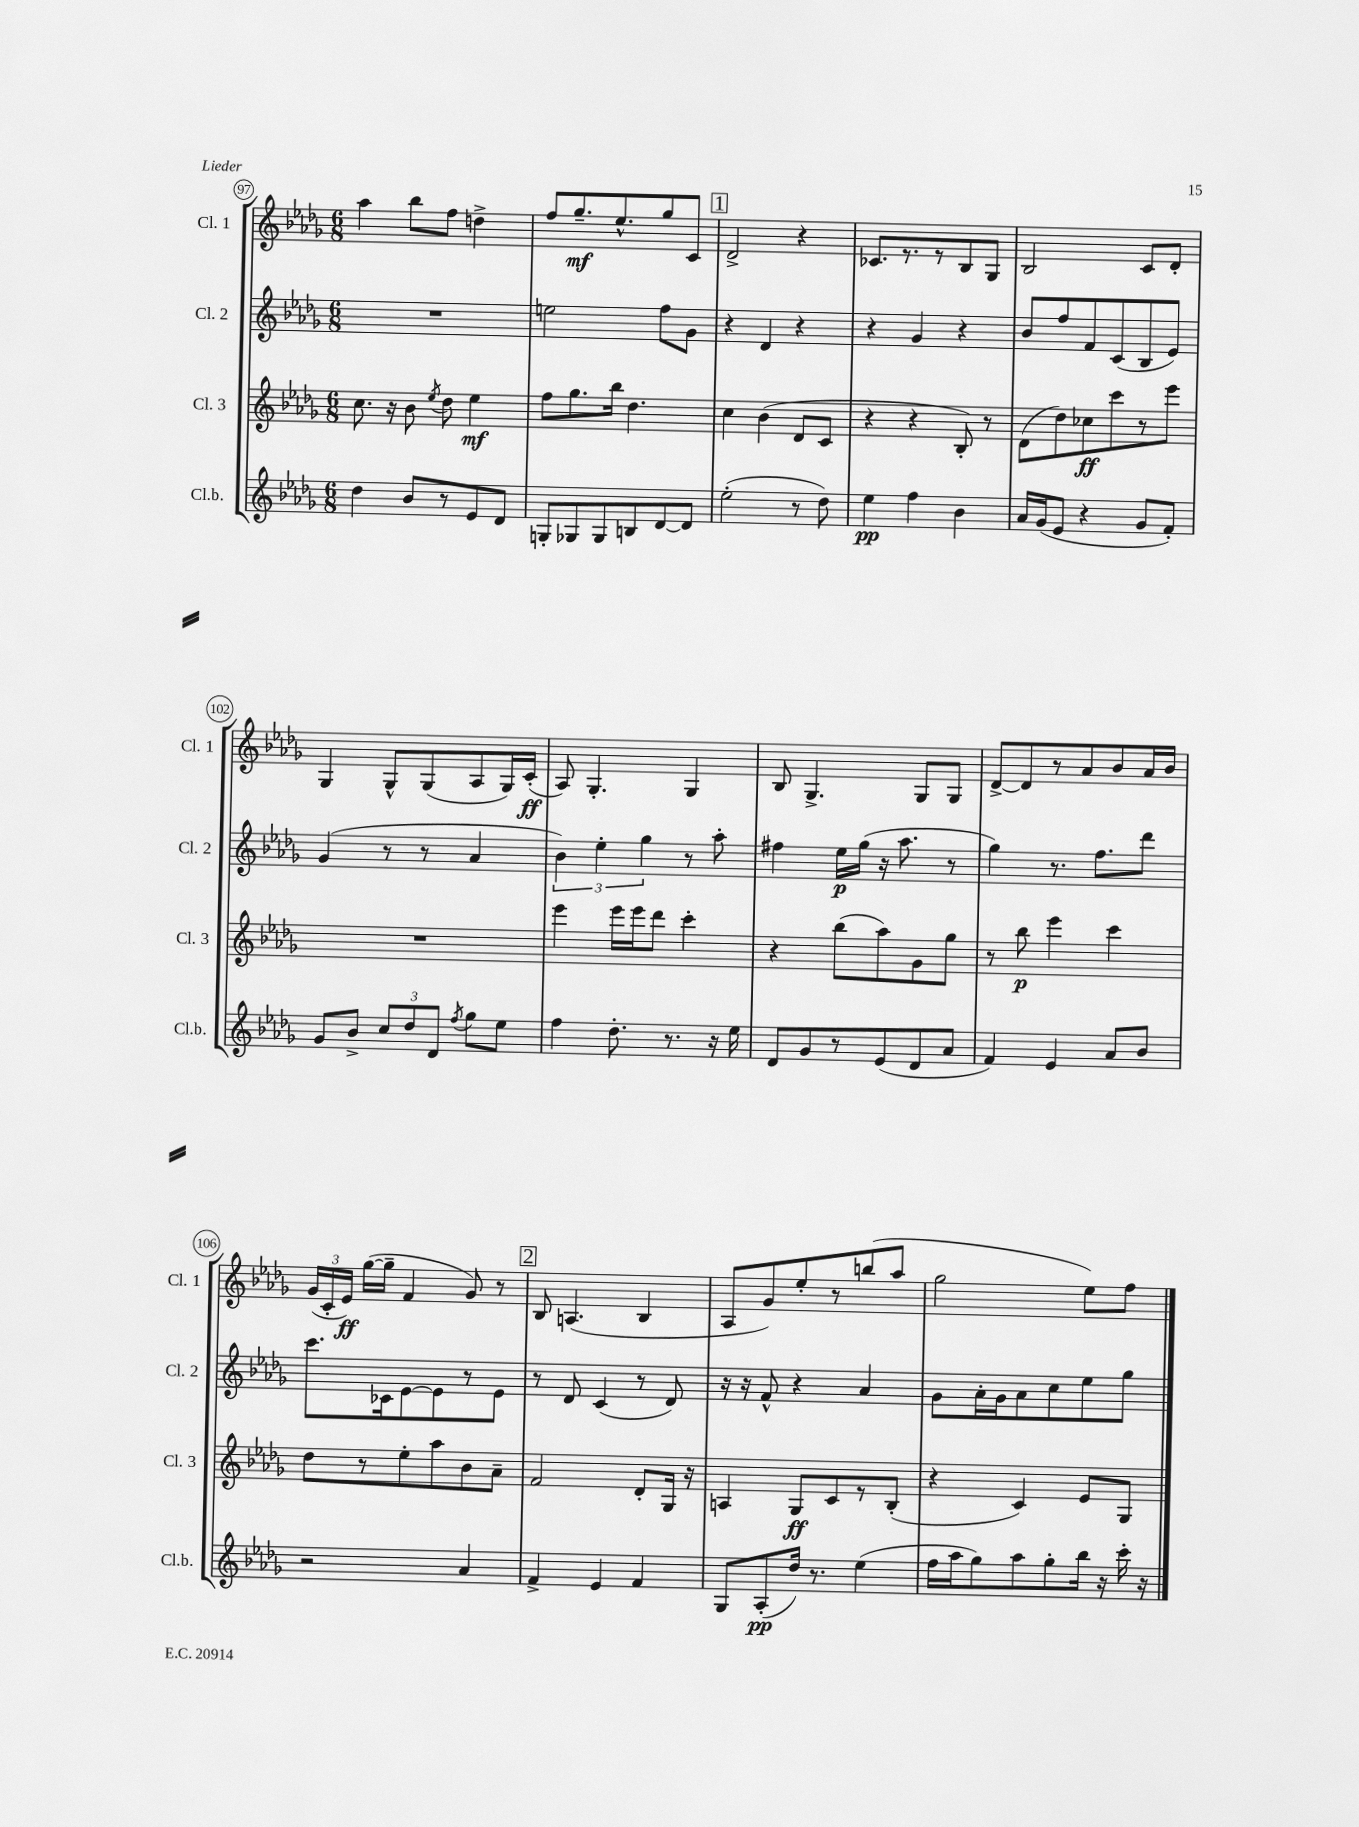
<<
\new StaffGroup <<
\new Staff = "s0" \with { instrumentName = "Cl. 1" shortInstrumentName = "Cl. 1" } {
    \clef treble \key des \major \numericTimeSignature \time 6/8
    \autoBeamOff aes''4 bes''8[ f''8] d''4-> |
    f''8[ ges''8.--\mf ees''8.-^ ges''8 c'8] |
    \mark \markup { \box "1" } des'2-> r4 |
    ces'8.[ r8. r8 bes8 ges8] |
    bes2 c'8[ des'8]-. |
    ges4 ges8[-^ ges8( aes8 ges16) c'16]-.\ff( |
    aes8) ges4.-. ges4 |
    bes8 ges4.-> ges8[ ges8] |
    des'8[~-> des'8 r8 aes'8 bes'8 aes'16 bes'16] |
    \tuplet 3/2 { ges'16[( c'16-. ees'16]\ff) } ges''16[~( ges''16]-- f'4 ges'8) r8 |
    \mark \markup { \box "2" } bes8 a4.( bes4 |
    aes8[ ges'8) ees''8-. r8 b''8( aes''8] |
    ges''2 ees''8[) f''8] \bar "|." |
}
\new Staff = "s1" \with { instrumentName = "Cl. 2" shortInstrumentName = "Cl. 2" } {
    \clef treble \key des \major \numericTimeSignature \time 6/8
    \autoBeamOff R2. |
    e''2 f''8[ ges'8] |
    \mark \markup { \box "1" } r4 des'4 r4 |
    r4 ges'4 r4 |
    bes'8[ f''8 f'8 c'8( bes8 ees'8]) |
    ges'4( r8 r8 aes'4 |
    \tuplet 3/2 { bes'4) ees''4-. ges''4 } r8 aes''8-. |
    fis''4 ees''16[\p ges''16]( r16 aes''8. r8 |
    ges''4) r8. f''8.[ des'''8] |
    c'''8.[ ces'16 ees'8~ ees'8 r8 ees'8] |
    \mark \markup { \box "2" } r8 des'8 c'4( r8 des'8) |
    r16 r16 f'8-^ r4 aes'4 |
    ges'8[ aes'16-. ges'16 aes'8 c''8 ees''8 ges''8] \bar "|." |
}
\new Staff = "s2" \with { instrumentName = "Cl. 3" shortInstrumentName = "Cl. 3" } {
    \clef treble \key des \major \numericTimeSignature \time 6/8
    \autoBeamOff c''8. r16 bes'8 \acciaccatura { ees''8 } des''8 ees''4\mf |
    f''8[ ges''8. bes''16] des''4. |
    \mark \markup { \box "1" } c''4 bes'4( des'8[ c'8] |
    r4 r4 bes8-.) r8 |
    des'8[( des''8) ces''8\ff c'''8 r8 ees'''8] |
    R2. |
    ees'''4 ees'''16[ ees'''16 des'''8] c'''4-. |
    r4 bes''8[( aes''8) ges'8 ges''8] |
    r8 bes''8\p ees'''4 c'''4 |
    des''8[ r8 ees''8-. aes''8 bes'8 aes'8]-- |
    \mark \markup { \box "2" } f'2 des'8[-. ges16] r16 |
    a4 ges8[\ff c'8 r8 bes8]-.( |
    r4 c'4) ees'8[ ges8] \bar "|." |
}
\new Staff = "s3" \with { instrumentName = "Cl.b." shortInstrumentName = "Cl.b." } {
    \clef treble \key des \major \numericTimeSignature \time 6/8
    \autoBeamOff des''4 bes'8[ r8 ees'8 des'8] |
    g8[-. ges8 ges8 b8 des'8~ des'8] |
    \mark \markup { \box "1" } ees''2-.( r8 des''8) |
    ees''4\pp f''4 bes'4 |
    aes'16[ ges'16( ees'8] r4 ges'8[ f'8]-.) |
    ges'8[ bes'8]-> \tuplet 3/2 { c''8[ des''8 des'8] } \acciaccatura { f''8 } ges''8[ ees''8] |
    f''4 des''8.-. r8. r16 ees''16 |
    des'8[ ges'8 r8 ees'8( des'8 aes'8] |
    f'4) ees'4 aes'8[ bes'8] |
    r2 aes'4 |
    \mark \markup { \box "2" } f'4-> ees'4 f'4 |
    ges8[ aes8-.\pp( des''16]) r8. ees''4( |
    f''16[ aes''16 ges''8) aes''8 ges''8-. bes''16] r16 c'''16-. r16 \bar "|." |
}
>>
>>
\layout { \context { \Score currentBarNumber = #97 \override BarNumber.stencil = #(make-stencil-circler 0.1 0.3 ly:text-interface::print) } }
